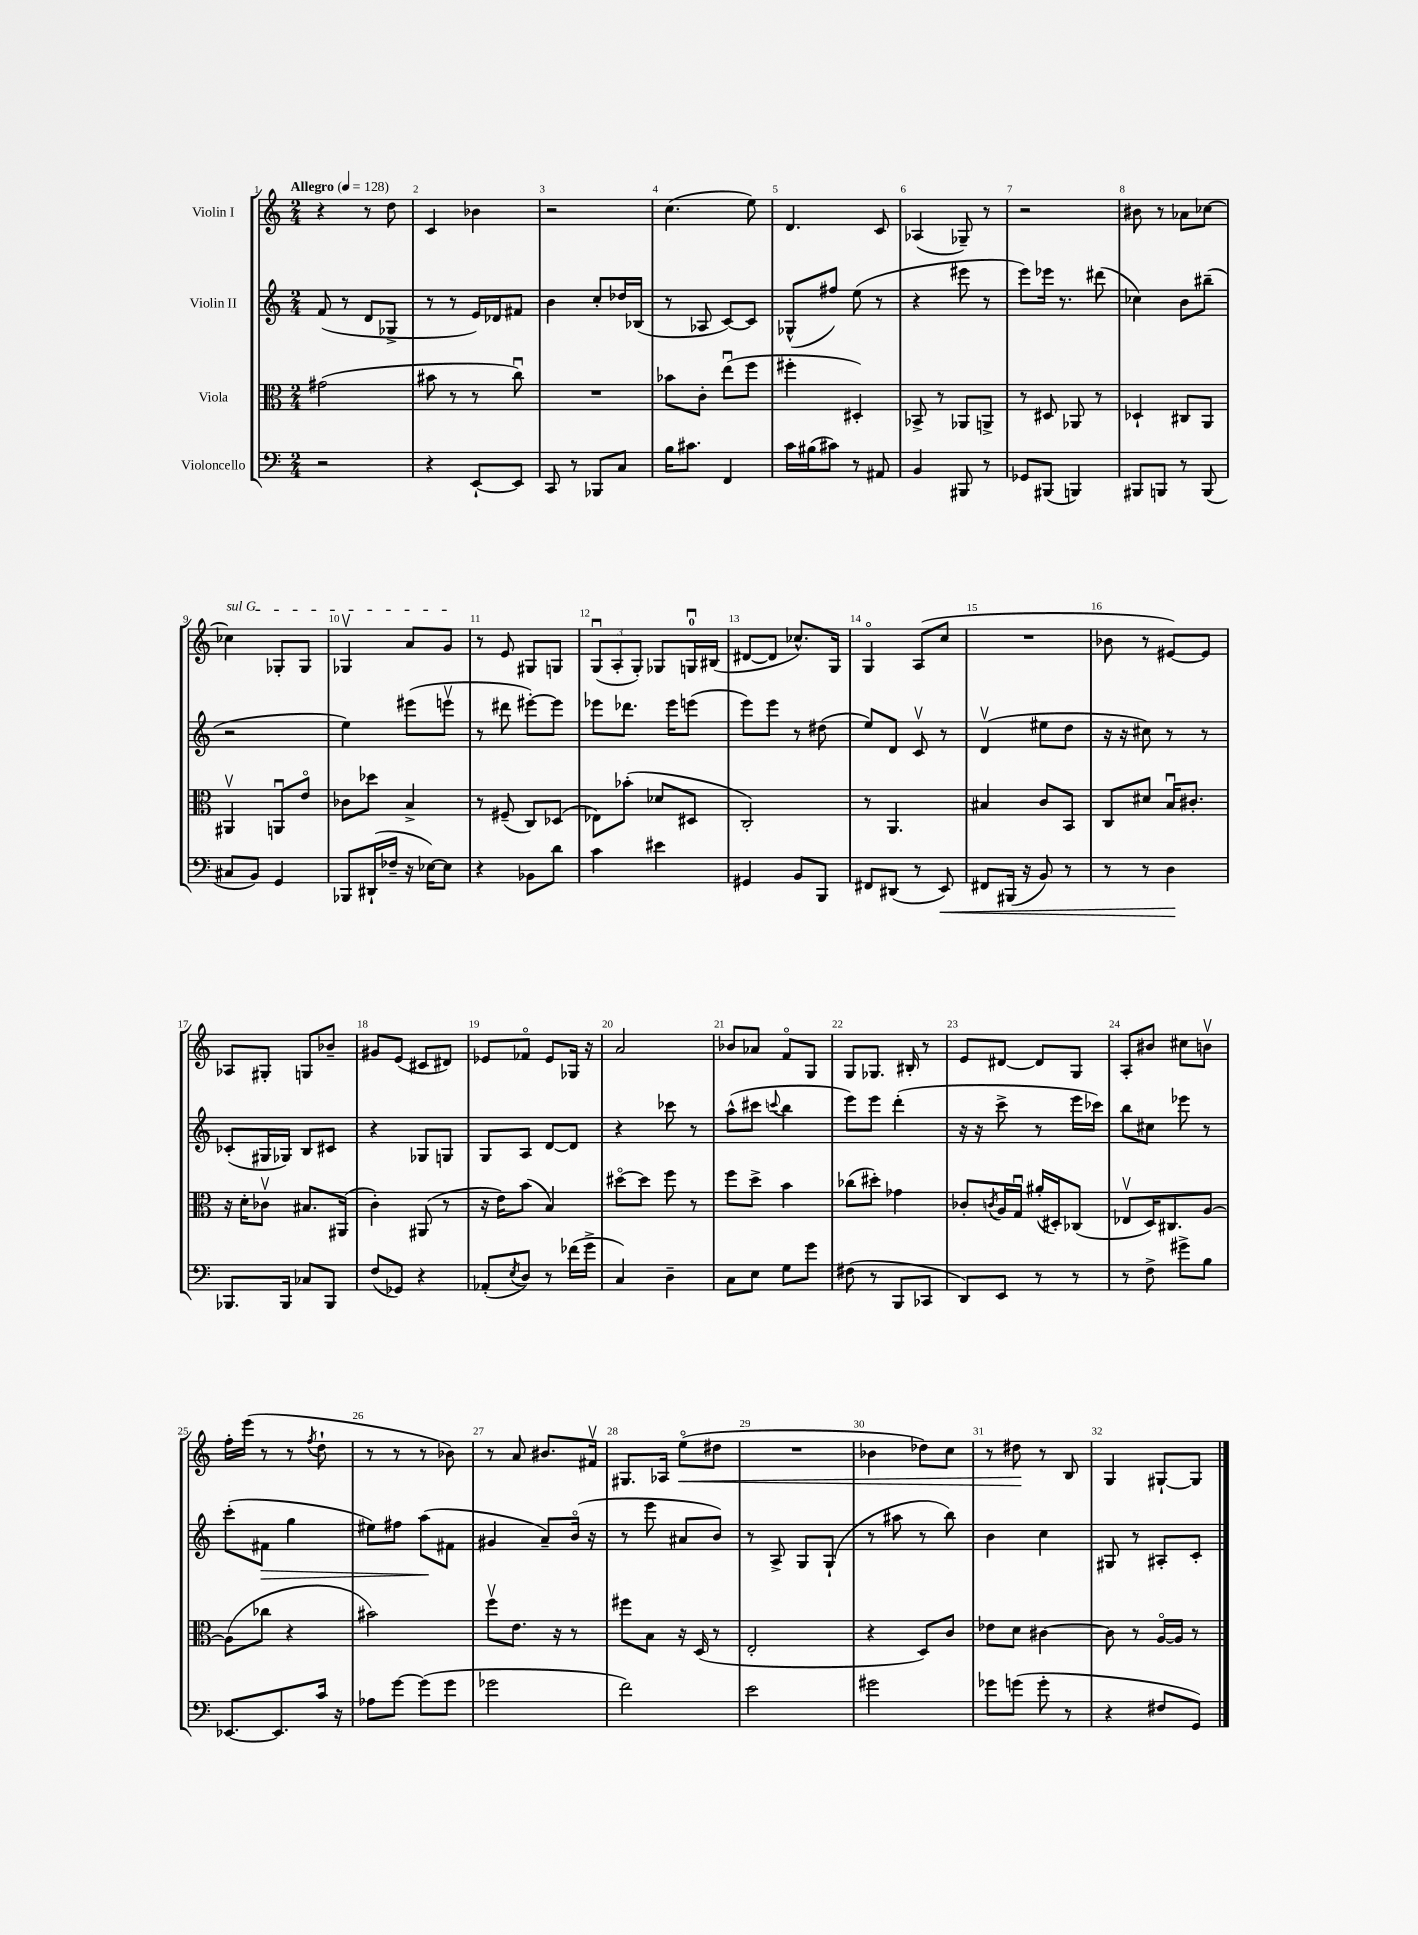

**kern	**kern	**kern	**kern
*staff4	*staff3	*staff2	*staff1
*clefF4	*clefC3	*clefG2	*clefG2
*k[]	*k[]	*k[]	*k[]
*M2/4	*M2/4	*M2/4	*M2/4
*MM128	*MM128	*MM128	*MM128
2r	(2g#	(8f	4r
.	.	8r	.
.	.	8d	8r
.	.	8G-^	8dd
=	=	=	=
4r	8b#	8r	4c
.	8r	8r	.
[8EE`	8r	16e)	4b-
.	.	16d-	.
8EE]	8ccu)	8f#	.
=	=	=	=
8CC	2r	4b	2r
8r	.	.	.
8BBB-	.	8cc'	.
8C	.	16dd-	.
.	.	(16B-	.
=	=	=	=
16B	8b-	8r	(4.cc
8.c#	.	.	.
.	8c'	8A-	.
4FF	(8eeu	[8c)	.
.	8ff	8c]	8ee)
=	=	=	=
16c	4ff#'	(8G-^^	4.d
(16B#	.	.	.
8c#)	.	8ff#)	.
8r	4D#')	(8ee	.
8AA#	.	8r	8c
=	=	=	=
4BB	8BB-^	4r	(4A-
.	8r	.	.
8BBB#	8AA-	8eee#	8G-~)
8r	8AA^	8r	8r
=	=	=	=
8GG-	8r	8eee)	2r
(8BBB#	8D#	16eee-	.
.	.	8.r	.
4BBB)	8AA-	.	.
.	8r	(8ddd#	.
=	=	=	=
8BBB#	4D-`	4cc-)	8b#
8BBB	.	.	8r
8r	8C#	8b	8a-
(8BBB	8AA	(8bb#~	[8cc-
=	=	=	=
8C#	4AA#v	2r	4cc-]
8BB)	.	.	.
4GG	8AAu	.	8G-'
.	8eo	.	8G-
=	=	=	=
8BBB-	8c-	4ee)	4G-v
(16DD#`	8dd-	.	.
16F-~	.	.	.
16r	4B^	(8eee#	8a
[16E-)	.	.	.
8E-]	.	8eeev	8g
=	=	=	=
4r	8r	8r	8r
.	(8F#~	8ddd#	8e
8BB-	8C)	[8eee#')	8G#
8d	(8D-	8eee#]	8G
=	=	=	=
4c	8E-)	8eee-	(12Gu
.	.	.	12A'
.	(8b-'	8.ddd-	.
.	.	.	12G')
4e#	8d-	.	8G-
.	.	16eee-	.
.	8D#	(8eee	16Gu
.	.	.	(16B#
=	=	=	=
4GG#	2C')	8eee)	[8d#
.	.	8eee	8d#]
8BB	.	8r	8.cc-^^)
8BBB	.	(8dd#	.
.	.	.	16G
=	=	=	=
8FF#	8r	8ee)	4Go
(8DD#	4.AA	8d	.
8r	.	8cv	(8A
8EE)	.	8r	8cc
=	=	=	=
8FF#	4B#	(4dv	2r
(16BBB#	.	.	.
16r	.	.	.
8BB)	8c	8ee#	.
8r	8BB	8dd	.
=	=	=	=
8r	8C	16r	8b-
.	.	16r	.
8r	8d#	8cc#)	8r
4D	16Bu	8r	[8e#)
.	8.c#'	.	.
.	.	8r	8e#]
=	=	=	=
8.BBB-	16r	(8c-'	8A-
.	16d'	.	.
.	8c-v	16G#	8G#'
16BBB-	.	16G-)	.
8C-	8.B#	8B	8G
8BBB-	.	8c#	8b-~
.	(16AA#	.	.
=	=	=	=
(8F	4c')	4r	8g#
8GG-)	.	.	(8e
4r	(8AA#	8G-	8c#
.	8r	8G	8d#)
=	=	=	=
(8AA-'	16r	8G	8e-
.	16e)	.	.
8qE	.	.	.
8D)	(8b	8A	8f-o
8r	4B)	[8d	8e-
(16f-	.	8d]	16G-
16g^	.	.	16r
=	=	=	=
4C)	[8dd#o	4r	2a
.	8dd#]	.	.
4D~	8ff	8ccc-	.
.	8r	8r	.
=	=	=	=
8C	8ff	(8aa^^	8b-
8E	8dd^	8ccc#	8a-
.	.	8qqccc	.
8G	4b	4bb	8fo
8g	.	.	8G
=	=	=	=
(8F#	(8cc-	8eee)	8G
8r	8dd#')	8eee	8.G-
8BBB	4g-	(4ddd'	.
.	.	.	16B#'
8CC-	.	.	8r
=	=	=	=
8DD)	8c-'	16r	8e
.	.	16r	.
.	8qc	.	.
8EE	16A	8ccc^	[8d#
.	16Gu	.	.
8r	(16a#'	8r	8d#]
.	16D#')	.	.
8r	(8C-	16eee	8G
.	.	16ccc-)	.
=	=	=	=
8r	8E-v	8bb	8A'
8F^	16D)	8cc#	8b#
.	8.C#	.	.
8g#^	.	8eee-	8cc#
8B	[8A	8r	8bv
=	=	=	=
[8.EE-	(8A]	(8ccc'	16ff'
.	.	.	(16eee
.	8cc-	8f#	8r
8.EE-]	.	.	.
.	4r	4gg	8r
.	.	.	8qff
16c	.	.	8dd`
16r	.	.	.
=	=	=	=
8A-	2b#)	8ee#)	8r
[8g	.	8ff#	8r
(8g]	.	(8aa	8r
8g	.	8f#	8b-)
=	=	=	=
2g-	8ffv	4g#	8r
.	8.e	.	8a
.	.	8a~)	8.b#
.	16r	.	.
.	8r	(16bo	.
.	.	16r	16f#v
=	=	=	=
2f)	8ff#	8r	8.G#
.	8B	8eee	.
.	.	.	16A-
.	16r	8a#	(8eeo
.	(16D	.	.
.	8r	8b)	8dd#
=	=	=	=
2e	2E'	8r	2r
.	.	8A^	.
.	.	8G	.
.	.	(8G`	.
=	=	=	=
2g#	4r	8r	4b-
.	.	8aa#	.
.	8D)	8r	8dd-)
.	8c	8bb)	8cc
=	=	=	=
8g-	8e-	4b	8r
(8g	8d	.	8dd#
8g'	[4c#	4cc	8r
8r	.	.	8B
=	=	=	=
4r	8c#]	8G#	4G
.	8r	8r	.
8F#	[16Ao	8A#'	[8G#`
.	16A]	.	.
8GG)	8r	8c'	8G#]
==	==	==	==
*-	*-	*-	*-
